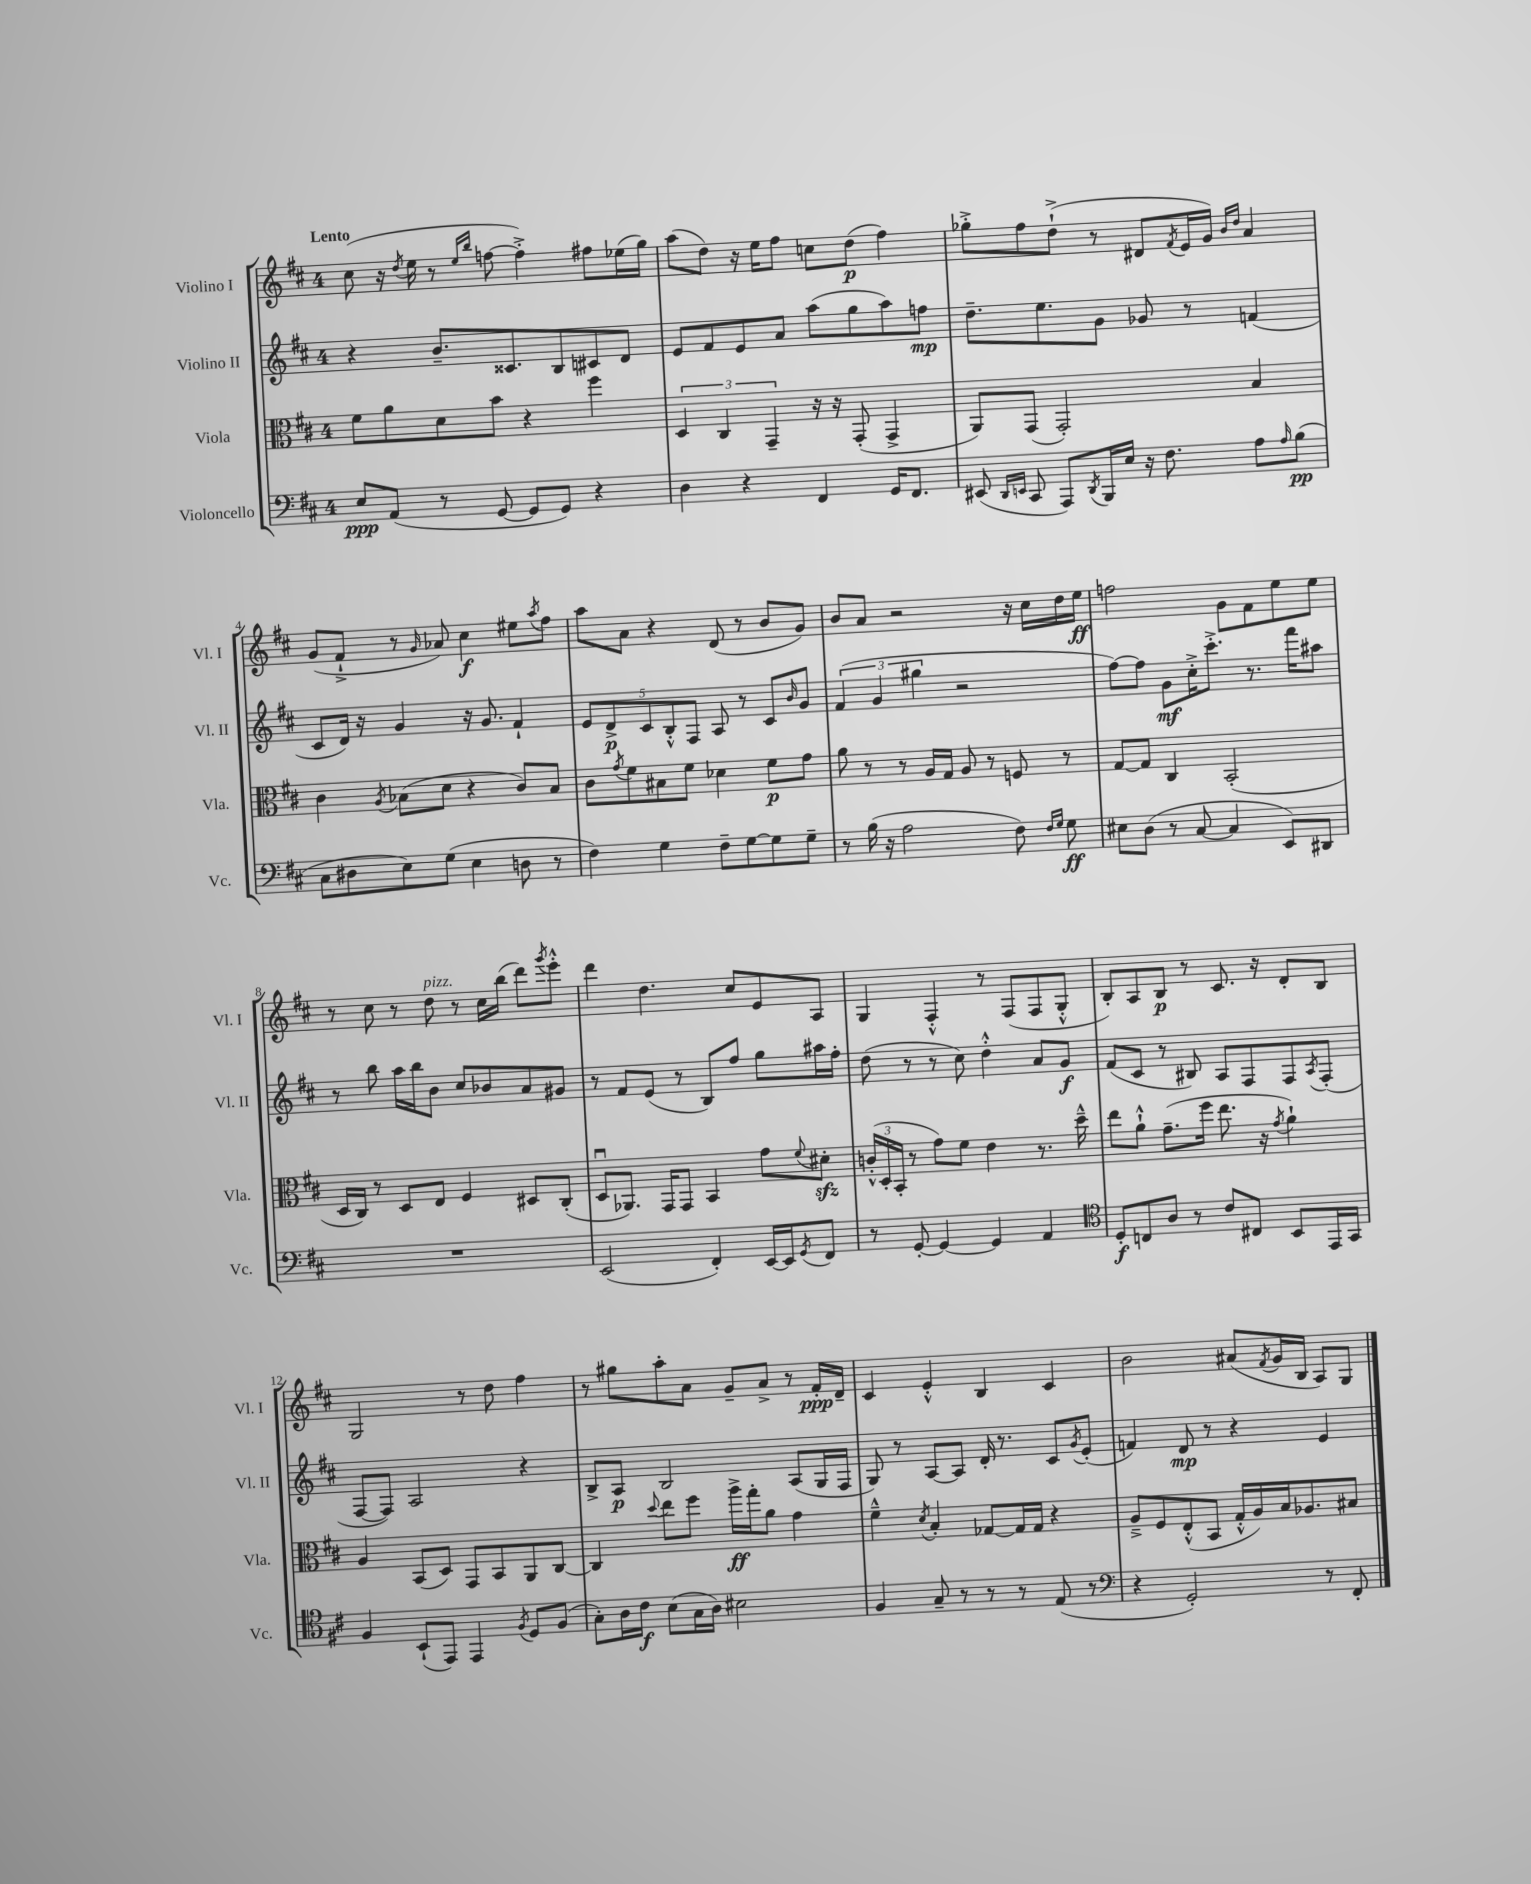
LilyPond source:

<<
\new StaffGroup <<
\new Staff = "s0" \with { instrumentName = "Violino I" shortInstrumentName = "Vl. I" } {
    \clef treble \key d \major \once \override Staff.TimeSignature.style = #'single-digit \time 4/4 \tempo "Lento"
    cis''8( r16 \acciaccatura { d''8 } e''16 r8 \grace { e''16 b''16 } f''8~ f''4-.->) fis''8 ees''16( g''16) |
    a''8( d''8) r16 e''16 fis''8 c''8 d''8\p( fis''4) |
    ges''8-.-> fis''8 d''8-!->( r8 dis'8 \acciaccatura { fis'8 } e'16 g'16) \grace { b'16 d''16 } a'4 |
    g'8( fis'8-!-> r8 \grace { g'16 } aes'8) cis''4\f eis''8 \acciaccatura { a''8 } fis''8 |
    a''8 a'8 r4 d'8( r8 b'8 g'8) |
    b'8 a'8 r2 r16 cis''16 d''16 e''16\ff |
    f''2 g'8 fis'8 e''8 e''8 |
    r8 cis''8 r8 d''8^\markup { \italic "pizz." } r8 cis''16 b''16( d'''8) \acciaccatura { g'''8 } e'''8-.-^ |
    d'''4 d''4. cis''8 e'8 a8 |
    g4 fis4-.-^ r8 fis8( fis8 g8-.-^ |
    b8-.) a8 b8\p r8 cis'8. r16 d'8-. b8 |
    g2 r8 d''8 fis''4 |
    r8 gis''8 a''8-. a'8 g'8-- a'8-> r8 fis'16-.\ppp d'16-- |
    cis'4 e'4-.-^ b4 cis'4 |
    b'2 ais'8( \acciaccatura { fis'8 } g'16 b16 a8) g8 \bar "|." |
}
\new Staff = "s1" \with { instrumentName = "Violino II" shortInstrumentName = "Vl. II" } {
    \clef treble \key d \major \once \override Staff.TimeSignature.style = #'single-digit \time 4/4
    r4 b'8.-- cisis'8. b8 cis'8 d'8 |
    e'8 fis'8 e'8 a'8 a''8( g''8 a''8) f''8\mp |
    d''8.-- e''8. g'8 ges'8 r8 f'4( |
    cis'8 d'16) r16 g'4 r16 g'8. fis'4-! |
    \tuplet 5/4 { e'8 d'8->\p cis'8 b8-.-^ fis8 } a8 r8 cis'8 \grace { b'16 } g'8 |
    \tuplet 3/2 { fis'4( g'4 gis''4 } r2 |
    fis''8~) fis''8 g'8\mf cis''16-.-> cis'''8.-.-> r8. fis'''16 ais''8 |
    r8 b''8 a''16 b''16 b'8 cis''8 bes'8 a'8 gis'8 |
    r8 fis'8 e'8( r8 b8) fis''8 g''8 ais''16 fis''16-. |
    d''8( r8 r8 cis''8) d''4-.-^ a'8 g'8\f |
    fis'8( cis'8 r8 bis8) a8 fis8 fis8 \acciaccatura { a8 } fis8-.( |
    fis8~ fis8) a2 r4 |
    b8-> a8\p b2 a8( g16 fis16 |
    g8) r8 a8~ a8 d'16-. r8. cis'8 \acciaccatura { g'8 } e'8-.( |
    f'4) d'8\mp r8 r4 e'4 \bar "|." |
}
\new Staff = "s2" \with { instrumentName = "Viola" shortInstrumentName = "Vla." } {
    \clef alto \key d \major \once \override Staff.TimeSignature.style = #'single-digit \time 4/4
    fis'8 a'8 d'8 b'8 r4 fis''4 |
    \tuplet 3/2 { d4 cis4 g,4-- } r16 r16 g,8-.( g,4-> |
    a,8) g,8( g,2-.) b4 |
    cis'4 \acciaccatura { a8 } bes8( d'8 r4 cis'8) bes8 |
    cis'8 \acciaccatura { g'8 } fis'8 bis8 fis'8 des'4 fis'8\p g'8 |
    a'8 r8 r8 a16 g16 a8 r8 f8 r8 |
    g8~ g8 cis4 b,2-.( |
    d16 cis16) r8 d8 e8 fis4 dis8 cis8-.( |
    d8\downbow aes,8.) g,16 g,8 b,4 g'8 \appoggiatura { fis'8 } dis'8-.\sfz |
    \tuplet 3/2 { c'16-.-^( d16-. b,16-. } r8 g'8) fis'8 e'4 r8. d''16---^ |
    e''8 a'8-!-^ g'8.--( fis''16 e''8. r16 \acciaccatura { g'8 } a'4-!) |
    a4 b,8( d8) g,8 b,8 a,8 cis8~ |
    cis4 \appoggiatura { d''8 } e''8 fis''8 a''16->\ff g''16-. a'8 g'4 |
    fis'4---^ \acciaccatura { d'8 } b4-. ges8~ ges16 ges16 r4 |
    a8---> fis8 e8-.-^( b,8 g16-.-^ a16) b16 aes8. bis8 \bar "|." |
}
\new Staff = "s3" \with { instrumentName = "Violoncello" shortInstrumentName = "Vc." } {
    \clef bass \key d \major \once \override Staff.TimeSignature.style = #'single-digit \time 4/4
    e8\ppp a,8( r8 g,8~ g,8 g,8) r4 |
    d4 r4 fis,4 g,16 fis,8. |
    eis,8( \grace { d,16 e,16 } cis,8 a,,8) \acciaccatura { d,8 } b,,16 e16 r16 fis8. a8 \grace { a16 } b8\pp( |
    cis8 dis8 e8) g8( e4 d8 r8 |
    fis4) g4 fis8-- g8~ g8 g8-- |
    r8 b16( r16 a2 fis8) \grace { fis16 g16 } g8\ff |
    eis8 d8( r8 cis8~ cis4 e,8) dis,8 |
    R1 |
    e,2( fis,4-.) e,16~ e,16 \acciaccatura { g,8 } fis,8 |
    r8 g,8~-. g,4~ g,4 a,4 |
    \clef tenor d8-.\f c8 a8 r8 cis'8 cis8 b,8 e,16 g,16 |
    fis4 b,8-!( e,8) e,4 \acciaccatura { fis8 } d8 fis8( |
    g8-.) a16 cis'16\f b8( g16 a16) bis2 |
    fis4 g8-- r8 r8 r8 e8( r8 |
    \clef bass r4 g,2-.) r8 fis,8-. \bar "|." |
}
>>
>>
